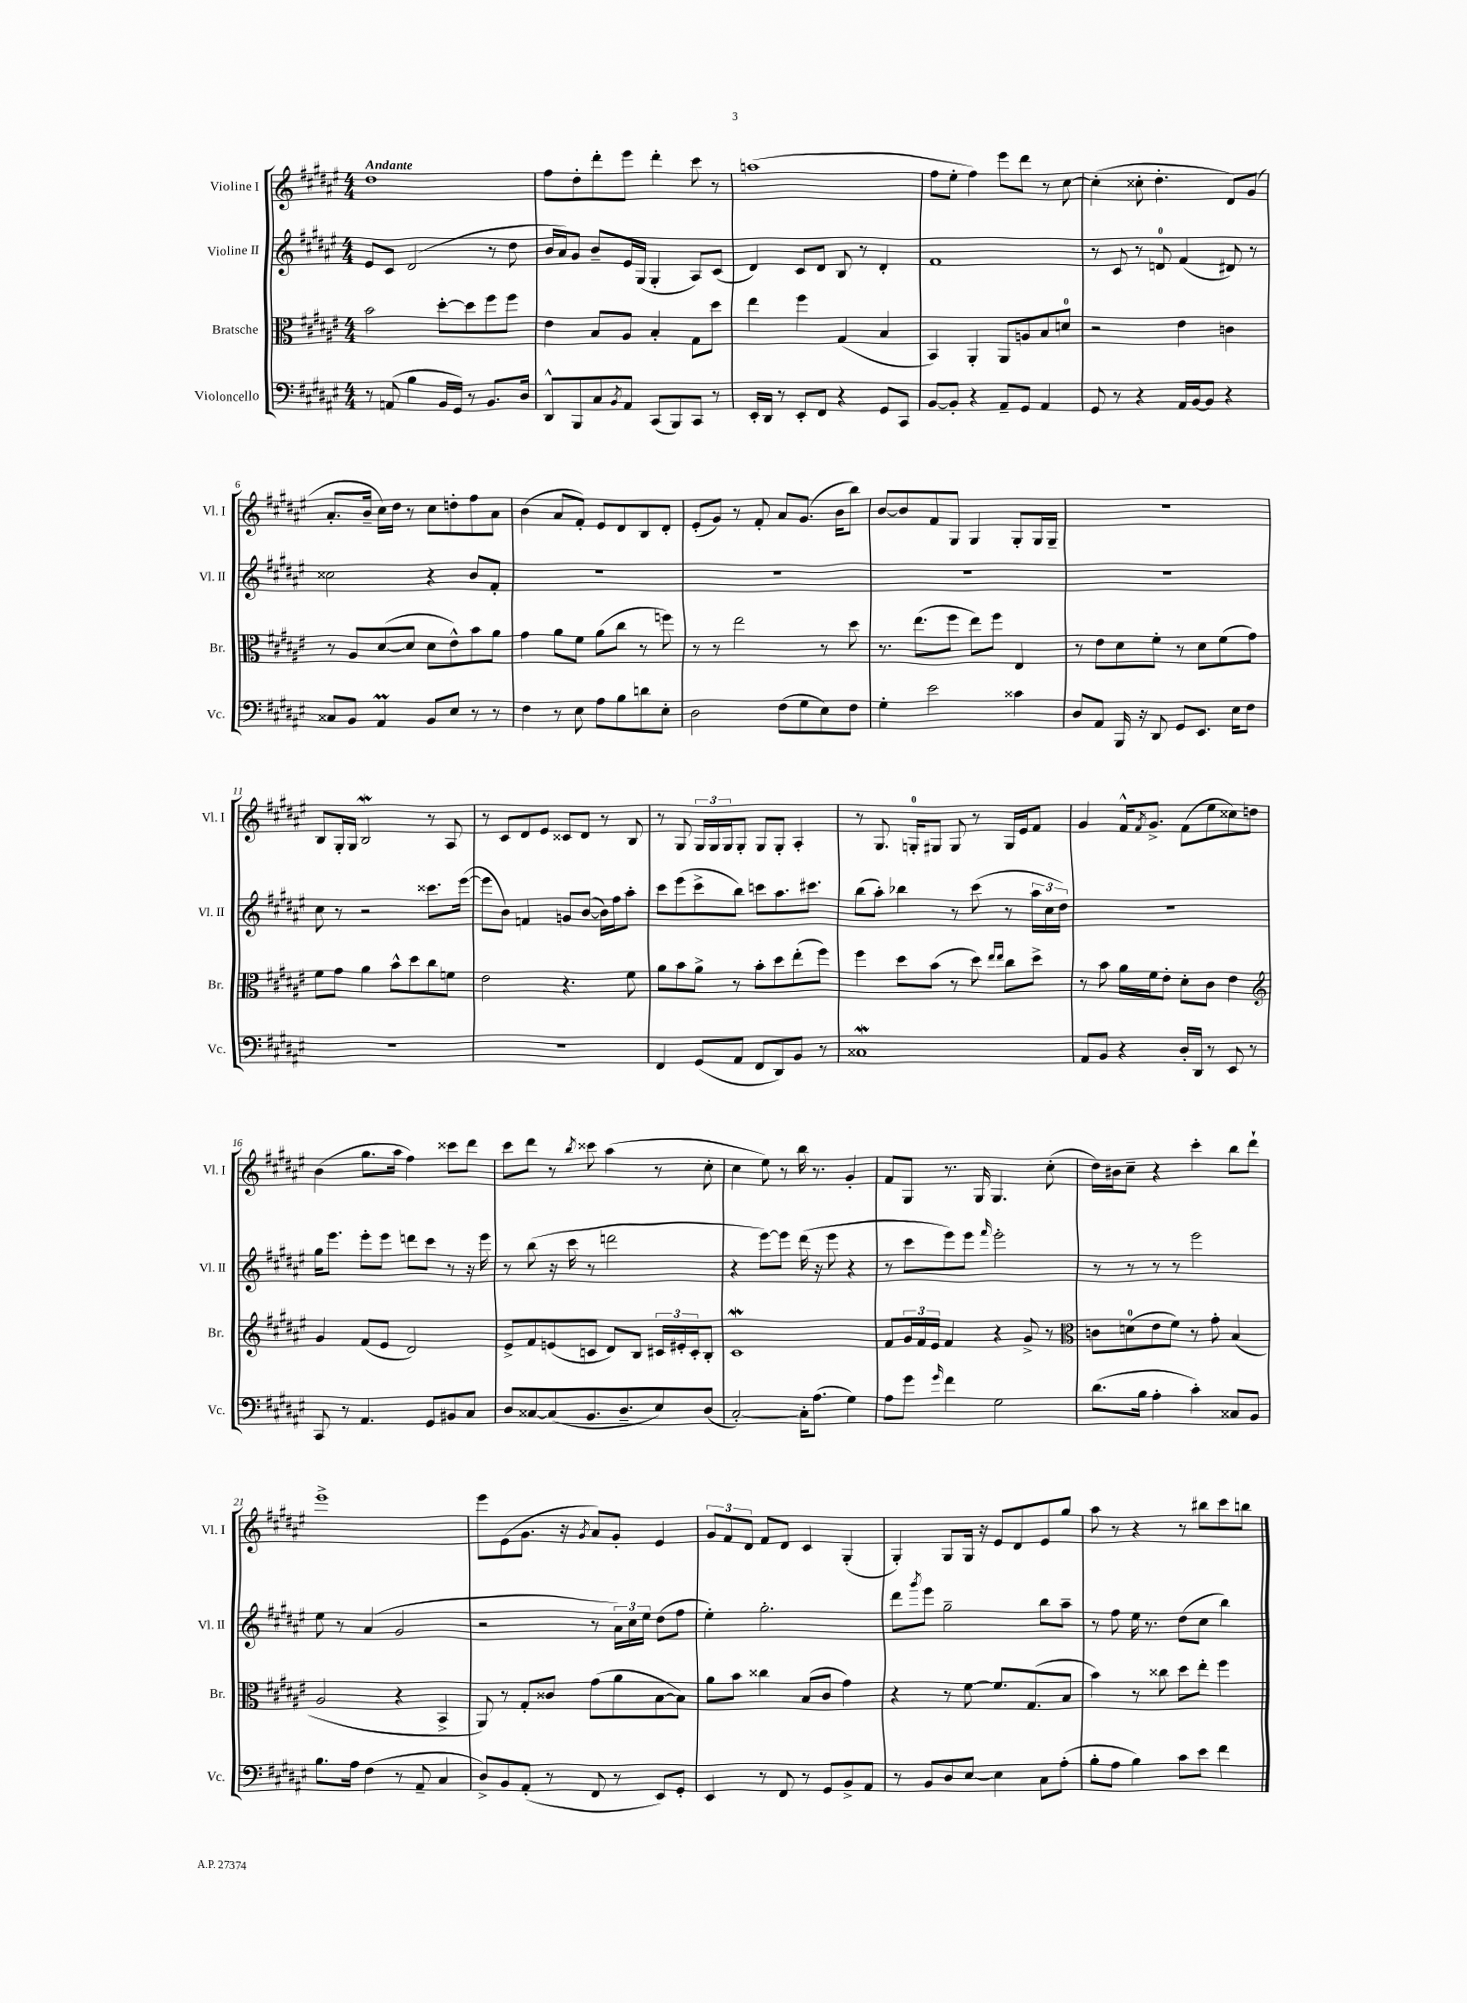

**kern	**kern	**kern	**kern
*staff4	*staff3	*staff2	*staff1
*clefF4	*clefC3	*clefG2	*clefG2
*k[f#c#g#d#a#e#]	*k[f#c#g#d#a#e#]	*k[f#c#g#d#a#e#]	*k[f#c#g#d#a#e#]
*M4/4	*M4/4	*M4/4	*M4/4
8r	2b\	8e#/L	1dd#
(8AA/	.	8c#/J	.
4B\	.	(2d#/	.
16BB/LL	[8dd#'\L	.	.
16GG#/JJ)	.	.	.
8r	8dd#\]	.	.
8.BB/L	8ff#\	8r	.
.	8ff#\J	8dd#\	.
16D#/Jk	.	.	.
=	=	=	=
8DD#^^/L	4e#\	16b/LL	8ff#\L
.	.	16a#/J)	.
8BBB/	.	8g#/J	8dd#'\
8C#/	8B/L	8b~/L	8ddd#'\
8qBB/	.	.	.
8AA#/J	8A#/J	16e#/L	8eee#\J
.	.	(16G#/JJ	.
(8CC#/L	4B'/	4G#'/	4ddd#'\
8BBB/)	.	.	.
8CC#/J	8G#\L	8A#/L)	8ccc#\
8r	8dd#\J	(8c#/J	8r
=	=	=	=
16EE#'/LL	4ee#\	4d#/)	(1aa
16DD#/JJ	.	.	.
8r	.	.	.
8EE#'/L	4ff#\	8c#/L	.
8FF#/J	.	8d#/J	.
4r	(4G#/	8B/	.
.	.	8r	.
8GG#/L	4B/	4d#'/	.
8CC#/J	.	.	.
=	=	=	=
[8BB/L	4BB/)	1f#	8ff#\L
8BB'/]J	.	.	8ee#'\J
4r	4AA#'/	.	4ff#\)
8AA#~/L	8AA#/L	.	8eee#\L
8GG#/J	8A/	.	8ddd#\J
4AA#/	8B/	.	8r
.	8d/J	.	[8cc#\
=	=	=	=
8GG#/	2r	8r	(4cc#'\]
8r	.	8c#/	.
4r	.	8r	8cc##'\
.	.	8d/	4.dd#'\
16AA#/LL	4e#\	(4f#/	.
[16BB/J	.	.	.
8BB/]J	.	.	.
4r	4c\	8d#/)	8d#/L)
.	.	8r	(8g#/J
=	=	=	=
8C##/L	8r	2cc##\	8.a#'/L
8BB/J	8A#/L	.	.
.	.	.	16b~/Jk
4AA#/	([8d#/	.	16cc#\LL)
.	.	.	16dd#\JJ
.	8d#/]J	.	8r
8BB/L	8d#\L	4r	8cc#\L
8E#/J	8e#^^\)	.	8dd'\
8r	8b\	8b/L	8ff#\
8r	8a#\J	8f#'/J	8a#\J
=	=	=	=
4F#\	4g#\	1r	(4b\
8r	8a#\L	.	8a#/L
8E#\	8f#\J	.	8f#'/J)
8A#\L	(8a#\L	.	8e#/L
8B\	8cc#\J	.	8d#/
8d\	8r	.	8B/
8E#'\J	8ff\)	.	8d#'/J
=	=	=	=
2D#\	8r	1r	(8e#'/L
.	8r	.	8g#/J)
.	2ee#\	.	8r
.	.	.	8f#'/
(8F#\L	.	.	8a#/L
8G#\	.	.	(8.g#/J
8E#\)	8r	.	.
.	.	.	16b\LK
8F#\J	8dd#\	.	8bb\J)
=	=	=	=
4G#'\	8.r	1r	[8b/L
.	.	.	8b/]
.	(8.ee#\L	.	.
2e#\	.	.	8f#/
.	8ff#\J	.	8G#/J
.	8ee#\L)	.	4G#/
.	8ff#\J	.	.
4c##\	4E#/	.	8G#'/L
.	.	.	16G#/L
.	.	.	16G#~/JJ
=	=	=	=
8D#/L	8r	1r	1r
8AA#/J	8e#\L	.	.
16BBB/	8d#\	.	.
16r	.	.	.
8DD#/	8f#'\J	.	.
8GG#/L	8r	.	.
8.EE#/J	8d#\L	.	.
.	(8f#\	.	.
16E#\LK	.	.	.
8F#\J	8g#\J)	.	.
=	=	=	=
1r	8f#\L	8cc#\	8B/L
.	8g#\J	8r	16G#'/L
.	.	.	16G#/JJ
.	4a#\	2r	2B/
.	8b^^\L	.	.
.	8dd#\	.	.
.	8cc#\	8.ccc##\L	8r
.	8f\J	.	8A#/
.	.	([16eee#\Jk	.
=	=	=	=
1r	2e#\	8eee#\]L	8r
.	.	8b\J)	8c#/L
.	.	4f/	8d#/
.	.	.	8e#/J
.	4.r	8g/L	8c##/L
.	.	([8b/J	8d#/J
.	.	16b\]LL)	8r
.	.	16ff#\J	.
.	8f#\	8aa#'\J	8B/
=	=	=	=
4FF#/	8a#\L	8ccc#\L	8r
.	8b\	(8eee#\	8G#/
(8GG#/L	8a#^\J	8ccc#^\	24G#/LL
.	.	.	24G#/
.	.	.	24G#/J
8AA#/J	8r	8bb\J)	8G#'/J
8FF#/L	8b'\L	8ccc\L	8G#/L
8DD#/)	8dd#\	8.aa#\	8G#'/J
8BB/J	(8ee#'\	.	4A#'/
.	.	8.ccc#\J	.
8r	8ff#\J)	.	.
=	=	=	=
1C##	4ff#\	(8bb\L	8r
.	.	8aa#'\J)	8.G#/
.	8dd#\L	4bb-\	.
.	.	.	16G'/LK
.	(8b\J	.	8G#/J
.	8r	8r	8G#/
.	8dd#\)	(8ccc#\	8r
.	16qqee#/LL	.	.
.	16qqee#/JJ	.	.
.	8cc#\L	8r	16G#/LL
.	.	.	16e#/J
.	8dd#^\J	24aa#\LL	8f#/J
.	.	24cc#\	.
.	.	24dd#\JJ)	.
=	=	=	=
8AA#/L	8r	1r	4g#/
8BB/J	8b\	.	.
4r	16a#\LL	.	16f#^^/LK
.	.	.	8qf#/
.	16f#\J	.	8.g#^/J
.	8e#'\J	.	.
16D#'/LL	8d#'\L	.	(8f#\L
16DD#/JJ	.	.	.
8r	8c#\J	.	8ee#\
8EE#/	4e#\	.	8cc##\)
8r	.	.	8dd\J
=	=	=	=
*	*clefG2	*	*
8CC#/	4g#/	16gg#\LK	(4b\
.	.	8.eee#\J	.
8r	.	.	.
4.AA#/	(8f#/L	8eee#'\L	8.gg#\L
.	8e#/J	8eee#\J	.
.	.	.	16aa#\Jk
.	2d#/)	8ddd\L	4ff#\)
8GG#/L	.	8ccc#\J	.
8BB#/	.	8r	8ccc##\L
8C#/J	.	16r	8ddd#\J
.	.	16eee#\	.
=	=	=	=
8D#/L	8e#^/L	8r	8ccc#\L
[8C##/	8f#/	(8bb\	8ddd#\J
(8C##/]	(8e/	16r	8r
.	.	16ccc#\	.
.	.	.	8qbb/
8.BB/	8c/J	8r	8ccc##\
.	8d#/L)	2ddd\	(4aa#\
8.D#~/	.	.	.
.	8B/J	.	.
8E#/)	24c#/LL	.	8r
.	24e#'/	.	.
.	24c#'/J	.	.
(8D#/J	8B'/J	.	8cc#'\
=	=	=	=
[2C#'/)	1c#	4r	4cc#\
.	.	[8eee#\L)	8ee#\)
.	.	8eee#\]J	8r
16C#'\]LK	.	(16ddd#\	16bb\
(8.A#\J	.	16r	8.r
.	.	8eee#\	.
4G#\)	.	4r	4g#'/
=	=	=	=
8A#\L	8f#/L	8r	8f#/L
8g#\J	24g#/L	8ccc#\L	8G#/J
.	24f#/	.	.
.	24e#/JJ	.	.
16qqg#/	.	.	.
4f#\	4f#/	8eee#\)	8.r
.	.	8eee#\J	.
.	.	.	16G#/
.	.	16qqfff#/	.
2G#\	4r	2eee#'\	4.G#/
.	8g#^/	.	.
.	8r	.	(8cc#'\
=	=	=	=
*	*clefC3	*	*
(8.d#\L	8c\L	8r	16dd#\LL)
.	.	.	16b#\J
.	(8d\	8r	8cc#~\J
16B\Jk	.	.	.
4A#'\	8e#\	8r	4r
.	8f#\J)	8r	.
4c#'\)	8r	2eee#\	4ccc#'\
.	8g#'\	.	.
8C##/L	(4B/	.	8bb\L
8BB/J	.	.	8ddd#`\J
=	=	=	=
8.B\L	2A#/	8ee#\	1eee#^
.	.	8r	.
16A#\Jk	.	.	.
(4F#\	.	(4a#/	.
8r	4r	2g#/	.
8AA#~/	.	.	.
4C#/	4BB^/	.	.
=	=	=	=
8D#^/L)	8AA#/)	2r	8eee#\L
8BB/	8r	.	(8e#\
(8AA#'/J	8G#'/L	.	8.g#\J
8r	8c##/J	.	.
.	.	.	16r
.	.	.	8qg#/
8FF#/	(8g#\L	8r	8a#/L)
8r	8a#\	24a#\LL)	8g#'/J
.	.	24cc#\	.
.	.	24ee#\JJ	.
8EE#/L)	[8B\	(8dd#\L	4e#/
8GG#'/J	8B\]J)	8ff#\J	.
=	=	=	=
4EE#/	8a#\L	4ee#'\)	12g#/L
.	.	.	12f#/
.	8b\J	.	.
.	.	.	12d#/J
8r	4cc##\	2.gg#'\	8f#/L
8FF#/	.	.	8d#/J
8r	(8B/L	.	4c#/
8GG#/L	8c#/J	.	.
8BB^/	4g#\)	.	(4G#'/
8AA#/J	.	.	.
=	=	=	=
8r	4r	8ddd#\L	4G#'/)
.	.	8qggg#/	.
8BB/L	.	8eee#\J	.
8D#/	8r	2gg#~\	8G#/L
[8E#/J	[8f#\	.	16G#/Jk
.	.	.	16r
4E#\]	8.f#/]L	.	8e#/L
.	.	.	8d#/
.	(8.G#/	.	.
8C#\L	.	8bb\L	8e#/
(8A#'\J	8B/J	8aa#~\J	8gg#/J
=	=	=	=
8B'\L	4b\)	8r	8aa#\
8A#\J	.	8ff#\	8r
4B\)	8r	16ee#\	4r
.	.	8.r	.
.	8cc##\	.	.
8c#\L	8dd#\L	(8dd#\L	8r
8e#\J	8ee#'\J	8cc#\J	8bb#\L
4f#\	4ff#\	4bb\)	8ccc#\
.	.	.	8bb\J
==	==	==	==
*-	*-	*-	*-
